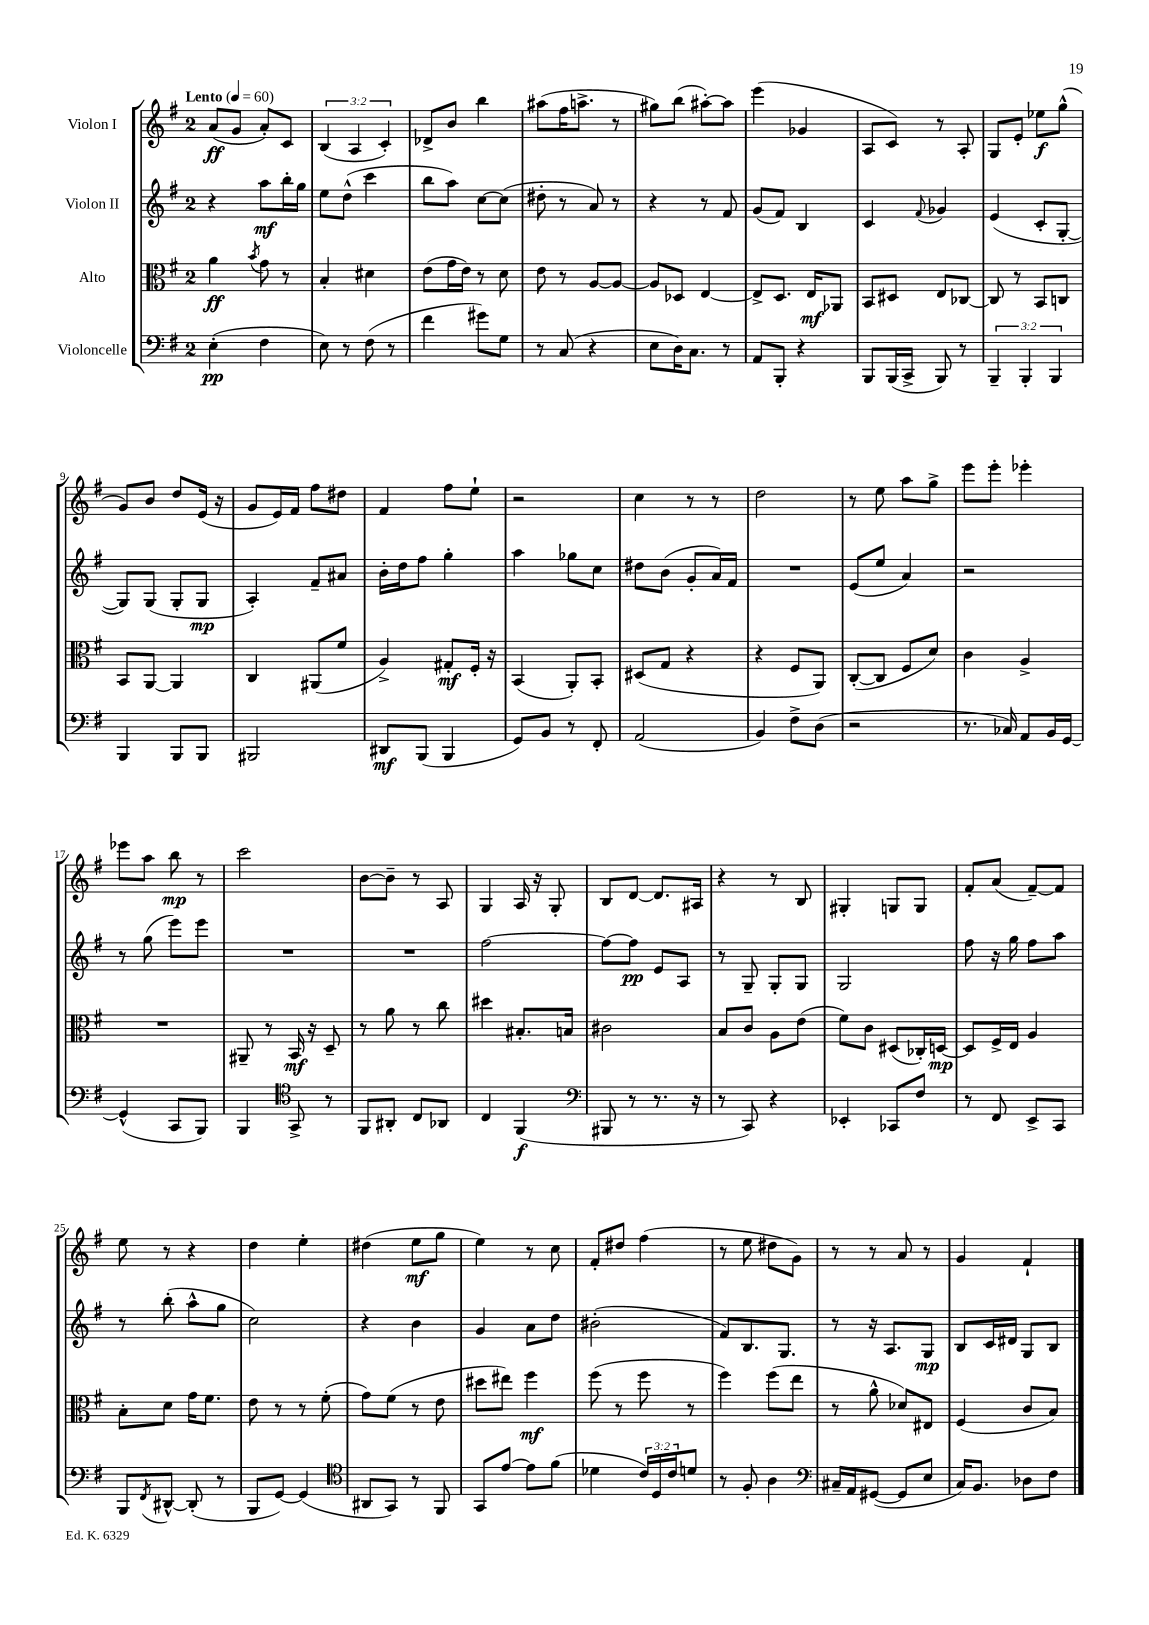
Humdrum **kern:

**kern	**kern	**kern	**kern
*staff4	*staff3	*staff2	*staff1
*clefF4	*clefC3	*clefG2	*clefG2
*k[f#]	*k[f#]	*k[f#]	*k[f#]
*M2/4	*M2/4	*M2/4	*M2/4
*MM60	*MM60	*MM60	*MM60
(4E'\	4a\	4r	(8a/L
.	.	.	8g/J
.	8qb/	.	.
4F#\	8g\	8aa\L	8a'/L)
.	8r	16bb'\L	8c/J
.	.	16gg\JJ	.
=	=	=	=
8E\)	4B'/	8ee\L	(6B/
8r	.	(8dd^^\J	.
.	.	.	6A/
(8F#\	4d#\	4ccc\	.
.	.	.	6c'/)
8r	.	.	.
=	=	=	=
4f#\	(8e\L	8bb\L	8d-^/L
.	16g\L	8aa\J)	8b/J
.	16e\JJ)	.	.
8g#\L)	8r	[8cc\L	4bb\
8G\J	8d\	(8cc\]J	.
=	=	=	=
8r	8e\	8dd#'\	(8aa#\L
(8C/	8r	8r	16ff#\K
.	.	.	8.aa^\J
4r	[8A/L	8a/)	.
.	8A/_J	8r	8r
=	=	=	=
8E\L	8A/]L	4r	8gg#\L)
16D\K)	8D-/J	.	(8bb\J
8.C\J	.	.	.
.	[4E/	8r	[8aa#'\L)
8r	.	8f#/	8aa#\]J
=	=	=	=
8AA/L	8E^/]L	(8g/L	(4eee\
8BBB'/J	8.D/J	8f#/J)	.
4r	.	4B/	4g-/
.	16E/LK	.	.
.	8AA-/J	.	.
=	=	=	=
8BBB/L	8BB/L	4c/	8A/L
(16BBB/L	8D#/J	.	8c/J)
16CC^/JJ	.	.	.
.	.	8qqf#/	.
8BBB/)	8E/L	4g-/	8r
8r	[8C-/J	.	8A'/
=	=	=	=
6BBB~/	8C-/]	(4e/	8G/L
.	8r	.	8e'/J
6BBB'/	.	.	.
.	8BB/L	8c'/L	8ee-\L
6BBB/	.	.	.
.	8C/J	[8G'/J	(8gg^^\J
=	=	=	=
4BBB/	8BB/L	8G/]L)	8g/L)
.	[8AA/J	(8G/J	8b/J
8BBB/L	4AA/]	8G'/L	8dd/L
8BBB/J	.	8G/J	(16e/Jk
.	.	.	16r
=	=	=	=
2BBB#/	4C/	4A'/)	8g/L
.	.	.	16e/L)
.	.	.	16f#/JJ
.	(8AA#/L	8f#~/L	8ff#\L
.	8f#/J	8a#/J	8dd#\J
=	=	=	=
8DD#/L	4A^/)	16b'\LL	4f#/
.	.	16dd\J	.
(8BBB/J	.	8ff#\J	.
4BBB/	8G#'/L	4gg'\	8ff#\L
.	16F#'/Jk	.	8ee`\J
.	16r	.	.
=	=	=	=
8GG/L)	(4BB/	4aa\	2r
8BB/J	.	.	.
8r	8AA'/L)	8gg-\L	.
8FF#'/	8BB'/J	8cc\J	.
=	=	=	=
(2AA/	(8D#/L	8dd#\L	4cc\
.	8G/J	(8b\J	.
.	4r	8g'/L	8r
.	.	16a/L)	8r
.	.	16f#/JJ	.
=	=	=	=
4BB/)	4r	2r	2dd\
8F#^\L	8F#/L	.	.
(8D\J	8AA/J)	.	.
=	=	=	=
2r	([8C'/L	(8e/L	8r
.	8C/]J	8ee/J	8ee\
.	8F#/L	4a/)	8aa\L
.	8d/J)	.	8gg^\J
=	=	=	=
8.r	4c\	2r	8eee\L
.	.	.	8eee'\J
16C-/)	.	.	.
8AA/L	4A^/	.	4eee-'\
16BB/L	.	.	.
[16GG/JJ	.	.	.
=	=	=	=
(4GG^^/]	2r	8r	8eee-\L
.	.	(8gg\	8aa\J
8CC/L	.	8eee\L)	8bb\
8BBB/J)	.	8eee\J	8r
=	=	=	=
4BBB/	8AA#~/	2r	2ccc\
.	8r	.	.
*clefC4	*	*	*
8GG^/	16BB/	.	.
.	16r	.	.
8r	8D~/	.	.
=	=	=	=
8FF#/L	8r	2r	[8b\L
8AA#'/J	8a\	.	8b~\]J
8C/L	8r	.	8r
8AA-/J	8cc\	.	8A/
=	=	=	=
4C/	4dd#\	[2ff#\	4G/
(4FF#/	8.B#'/L	.	16A/
.	.	.	16r
.	.	.	8G'/
.	16B/Jk	.	.
=	=	=	=
*clefF4	*	*	*
8BBB#/	2c#\	8ff#\_L	8B/L
8r	.	8ff#\]J	[8d/J
8.r	.	8e/L	8.d/]L
.	.	8A/J	.
16r	.	.	16A#/Jk
=	=	=	=
8r	8B/L	8r	4r
8CC/)	8c/J	8G~/	.
4r	8A\L	8G'/L	8r
.	(8e\J	8G/J	8B/
=	=	=	=
4EE-'/	8f#\L)	2G/	4G#'/
.	8c\J	.	.
8CC-/L	(8D#/L	.	8G/L
8F#/J	16C-'/L)	.	8G/J
.	[16D/JJ	.	.
=	=	=	=
8r	8D/]L	8ff#\	8f#'/L
8FF#/	16F#^/L	16r	(8a/J
.	16E/JJ	16gg\	.
8EE^/L	4A/	8ff#\L	[8f#~/L)
8CC/J	.	8aa\J	8f#/]J
=	=	=	=
8BBB/L	8B'\L	8r	8ee\
8qFF#/	.	.	.
[8DD#^^/J	8d\J	(8bb'\	8r
(8DD#'/]	16g\LK	8aa^^\L	4r
.	8.f#\J	.	.
8r	.	8gg\J	.
=	=	=	=
8BBB/L	8e\	2cc\)	4dd\
[8GG/J)	8r	.	.
(4GG/]	8r	.	4ee'\
.	(8f#'\	.	.
=	=	=	=
*clefC4	*	*	*
8AA#/L	8g\L)	4r	(4dd#\
8GG/J)	(8f#\J	.	.
8r	8r	4b\	8ee\L
8FF#/	8e\	.	8gg\J
=	=	=	=
8GG/L	8dd#\L	4g/	4ee\)
[8e/J	8ee#\J)	.	.
8e\]L	4ff#\	8a\L	8r
(8f#\J	.	8dd\J	8cc\
=	=	=	=
4d-\	(8ff#\	(2b#'\	8f#'/L
.	8r	.	8dd#/J
24c/LL)	8ff#\	.	(4ff#\
24D/	.	.	.
24c/J	.	.	.
8d/J	8r	.	.
=	=	=	=
8r	4ff#\)	8f#/L)	8r
8F#'/	.	8.B/	8ee\
4A\	(8ff#\L	.	8dd#\L
.	.	8.G/J	.
.	8ee\J	.	8g\J)
=	=	=	=
*clefF4	*	*	*
16C#~/LL	8r	8r	8r
16AA/J	.	.	.
([8GG#/J	8a^^\	16r	8r
.	.	8.A/L	.
8GG#/]L	8d-/L)	.	8a/
8E/J	8E#/J	8G/J	8r
=	=	=	=
16C/LK)	(4F#/	8B/L	4g/
8.BB/J	.	.	.
.	.	16c/L	.
.	.	16d#/JJ	.
8D-\L	8c/L	8G/L	4f#`/
8F#\J	8B/J)	8B/J	.
==	==	==	==
*-	*-	*-	*-
